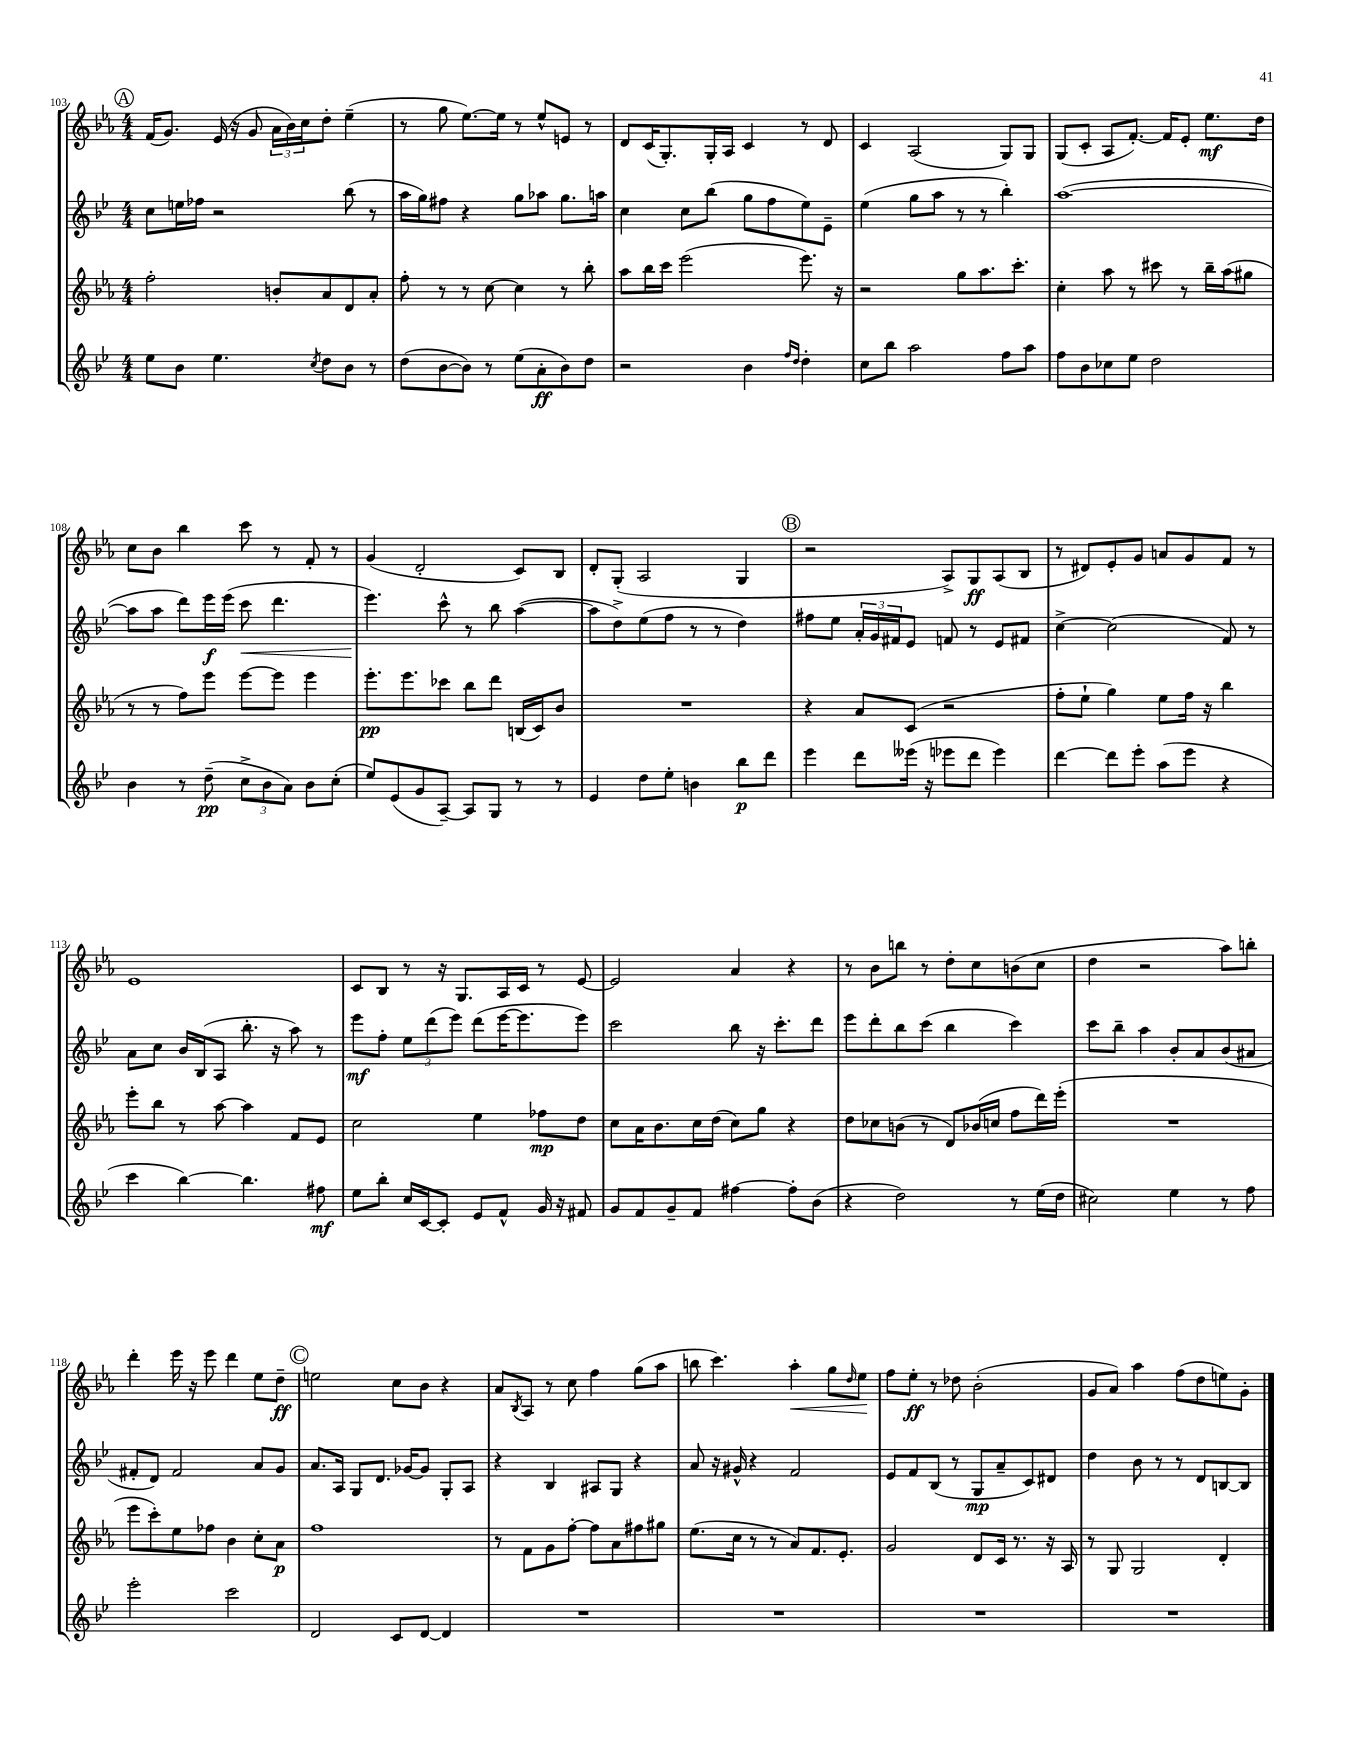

**kern	**kern	**kern	**kern
*staff4	*staff3	*staff2	*staff1
*clefG2	*clefG2	*clefG2	*clefG2
*k[b-e-]	*k[b-e-a-]	*k[b-e-]	*k[b-e-a-]
*M4/4	*M4/4	*M4/4	*M4/4
8ee-	2ff'	8cc	(16f
.	.	.	8.g)
8b-	.	16ee	.
.	.	16ff-	.
4.ee-	.	2r	(16e-
.	.	.	16r
.	.	.	8g
.	8b'	.	24a-
.	.	.	24b-)
.	.	.	24cc
8qcc	.	.	.
8dd	8a-	.	8dd'
8b-	8d	(8bb-	(4ee-~
8r	8a-'	8r	.
=	=	=	=
(8dd	8ff'	16aa	8r
.	.	16gg)	.
[8b-	8r	8ff#	8gg
8b-])	8r	4r	[8.ee-)
8r	[8cc	.	.
.	.	.	16ee-]
(8ee-	4cc]	8gg	8r
8a'	.	8aa-	8ee-^^
8b-)	8r	8.gg	8e
8dd	8bb-'	.	8r
.	.	16aa	.
=	=	=	=
2r	8aa-	4cc	8d
.	16bb-	.	(16c
.	16ccc	.	8.G')
.	(2eee-	8cc	.
.	.	(8bb-	16G'
.	.	.	16A-
4b-	.	8gg	4c
.	.	8ff	.
16qqff	.	.	.
16qqdd	.	.	.
4dd'	8.eee-)	8ee-)	8r
.	.	8e-~	8d
.	16r	.	.
=	=	=	=
8cc	2r	(4ee-	4c
8bb-	.	.	.
2aa	.	8gg	(2A-
.	.	8aa	.
.	8gg	8r	.
.	8.aa-	8r	.
8ff	.	4bb-')	8G)
.	8.ccc'	.	.
8aa	.	.	8G
=	=	=	=
8ff	4cc'	([1aa	(8G
8b-	.	.	8c'
8cc-	8aa-	.	8A-
8ee-	8r	.	[8.f')
2dd	8ccc#	.	.
.	.	.	16f]
.	8r	.	8e-'
.	16bb-~	.	8.ee-
.	(16aa-	.	.
.	8gg#	.	.
.	.	.	16dd
=	=	=	=
4b-	8r	8aa]	8cc
.	8r	8aa	8b-
8r	8ff)	8ddd)	4bb-
(8dd~	8eee-	16eee-	.
.	.	(16eee-	.
12cc^	[8eee-	8ccc	8ccc
12b-	.	.	.
.	8eee-]	4.ddd	8r
12a)	.	.	.
8b-	4eee-	.	8f'
(8cc'	.	.	8r
=	=	=	=
8ee-)	8.eee-'	4.eee-)	(4g
(8e-	.	.	.
.	8.eee-	.	.
8g	.	.	2d'
[8A~)	8ccc-	8ccc^^	.
8A]	8bb-	8r	.
8G	8ddd	8bb-	.
8r	(16B	([4aa	8c)
.	16c)	.	.
8r	8b-	.	8B-
=	=	=	=
4e-	1r	8aa]	8d'
.	.	8dd^)	(8G'
8dd	.	(8ee-	2A-
8ee-'	.	8ff	.
4b	.	8r	.
.	.	8r	.
8bb-	.	4dd)	4G
8ddd	.	.	.
=	=	=	=
4eee-	4r	8ff#	2r
.	.	8ee-	.
8ddd	8a-	24a'	.
.	.	24g	.
.	.	24f#	.
(16eee--	(8c	8e-	.
16r	.	.	.
8eee-	2r	8f	8A-^)
8ddd	.	8r	8G
4eee-)	.	8e-	(8A-
.	.	8f#	8B-
=	=	=	=
[4ddd	8ff'	[4cc^	8r
.	8ee-`	.	8d#)
8ddd]	4gg)	(2cc]	8e-'
8eee-'	.	.	8g
(8aa	8ee-	.	8a
8eee-	16ff	.	8g
.	16r	.	.
4r	4bb-	8f)	8f
.	.	8r	8r
=	=	=	=
4ccc	8eee-'	8a	1e-
.	8bb-	8cc	.
[4bb-)	8r	16b-	.
.	.	(16B-	.
.	[8aa-	8A	.
4.bb-]	4aa-]	8.bb-'	.
.	.	16r	.
.	8f	8aa)	.
8ff#	8e-	8r	.
=	=	=	=
8ee-	2cc	8eee-	8c
8bb-'	.	8ff'	8B-
16cc	.	12ee-	8r
[16c	.	.	.
.	.	(12ddd	.
8c']	.	.	16r
.	.	12eee-)	.
.	.	.	8.G
8e-	4ee-	(8ddd	.
8f^^	.	[16eee-	16A-
.	.	8.eee-]	16c
16g	8ff-	.	8r
16r	.	.	.
8f#	8dd	8eee-)	[8e-
=	=	=	=
8g	8cc	2ccc	2e-]
8f	16a-	.	.
.	8.b-	.	.
8g~	.	.	.
8f	16cc	.	.
.	(16dd	.	.
[4ff#	8cc)	8bb-	4a-
.	8gg	16r	.
.	.	8.ccc'	.
8ff#']	4r	.	4r
(8b-	.	8ddd	.
=	=	=	=
4r	8dd	8eee-	8r
.	8cc-	8ddd'	8b-
2dd)	(8b	8bb-	8bb
.	8r	(8ccc	8r
.	8d)	4bb-	8dd'
.	(16b-	.	8cc
.	16cc	.	.
8r	8ff	4ccc)	(8b
(16ee-	16ddd)	.	8cc
16dd	(16eee-'	.	.
=	=	=	=
2cc#)	1r	8ccc	4dd
.	.	8bb-~	.
.	.	4aa	2r
4ee-	.	8b-'	.
.	.	8a	.
8r	.	(8b-	8aa-)
8ff	.	8a#	8bb'
=	=	=	=
2eee-'	8eee-	8f#'	4ddd'
.	8ccc')	8d)	.
.	8ee-	2f#	16eee-
.	.	.	16r
.	8ff-	.	8eee-
2ccc	4b-	.	4ddd
.	8cc'	8a	8ee-
.	8a-	8g	8dd~
=	=	=	=
2d	1ff	8.a	2ee
.	.	16A	.
.	.	8G	.
.	.	8.d	.
8c	.	.	8cc
.	.	[16g-	.
[8d	.	8g-]	8b-
4d]	.	8G'	4r
.	.	8A	.
=	=	=	=
1r	8r	4r	8a-
.	.	.	8qB-
.	8f	.	8A-
.	8g	4B-	8r
.	[8ff'	.	8cc
.	8ff]	8A#	4ff
.	8a-	8G	.
.	8ff#	4r	(8gg
.	8gg#	.	8aa-
=	=	=	=
1r	(8.ee-	8a	8bb
.	.	16r	4.ccc)
.	16cc	16g#^^	.
.	8r	4r	.
.	8r	.	.
.	8a-)	2f	4aa-'
.	8.f	.	.
.	.	.	8gg
.	8.e-'	.	.
.	.	.	16qqdd
.	.	.	8ee-
=	=	=	=
1r	2g	8e-	8ff
.	.	8f	8ee-'
.	.	(8B-	8r
.	.	8r	8dd-
.	8d	8G	(2b-'
.	16c	8a~	.
.	8.r	.	.
.	.	8c)	.
.	16r	8d#	.
.	16A-	.	.
=	=	=	=
1r	8r	4dd	8g
.	8G	.	8a-)
.	2G	8b-	4aa-
.	.	8r	.
.	.	8r	(8ff
.	.	8d	8dd
.	4d'	[8B	8ee)
.	.	8B]	8g'
==	==	==	==
*-	*-	*-	*-
